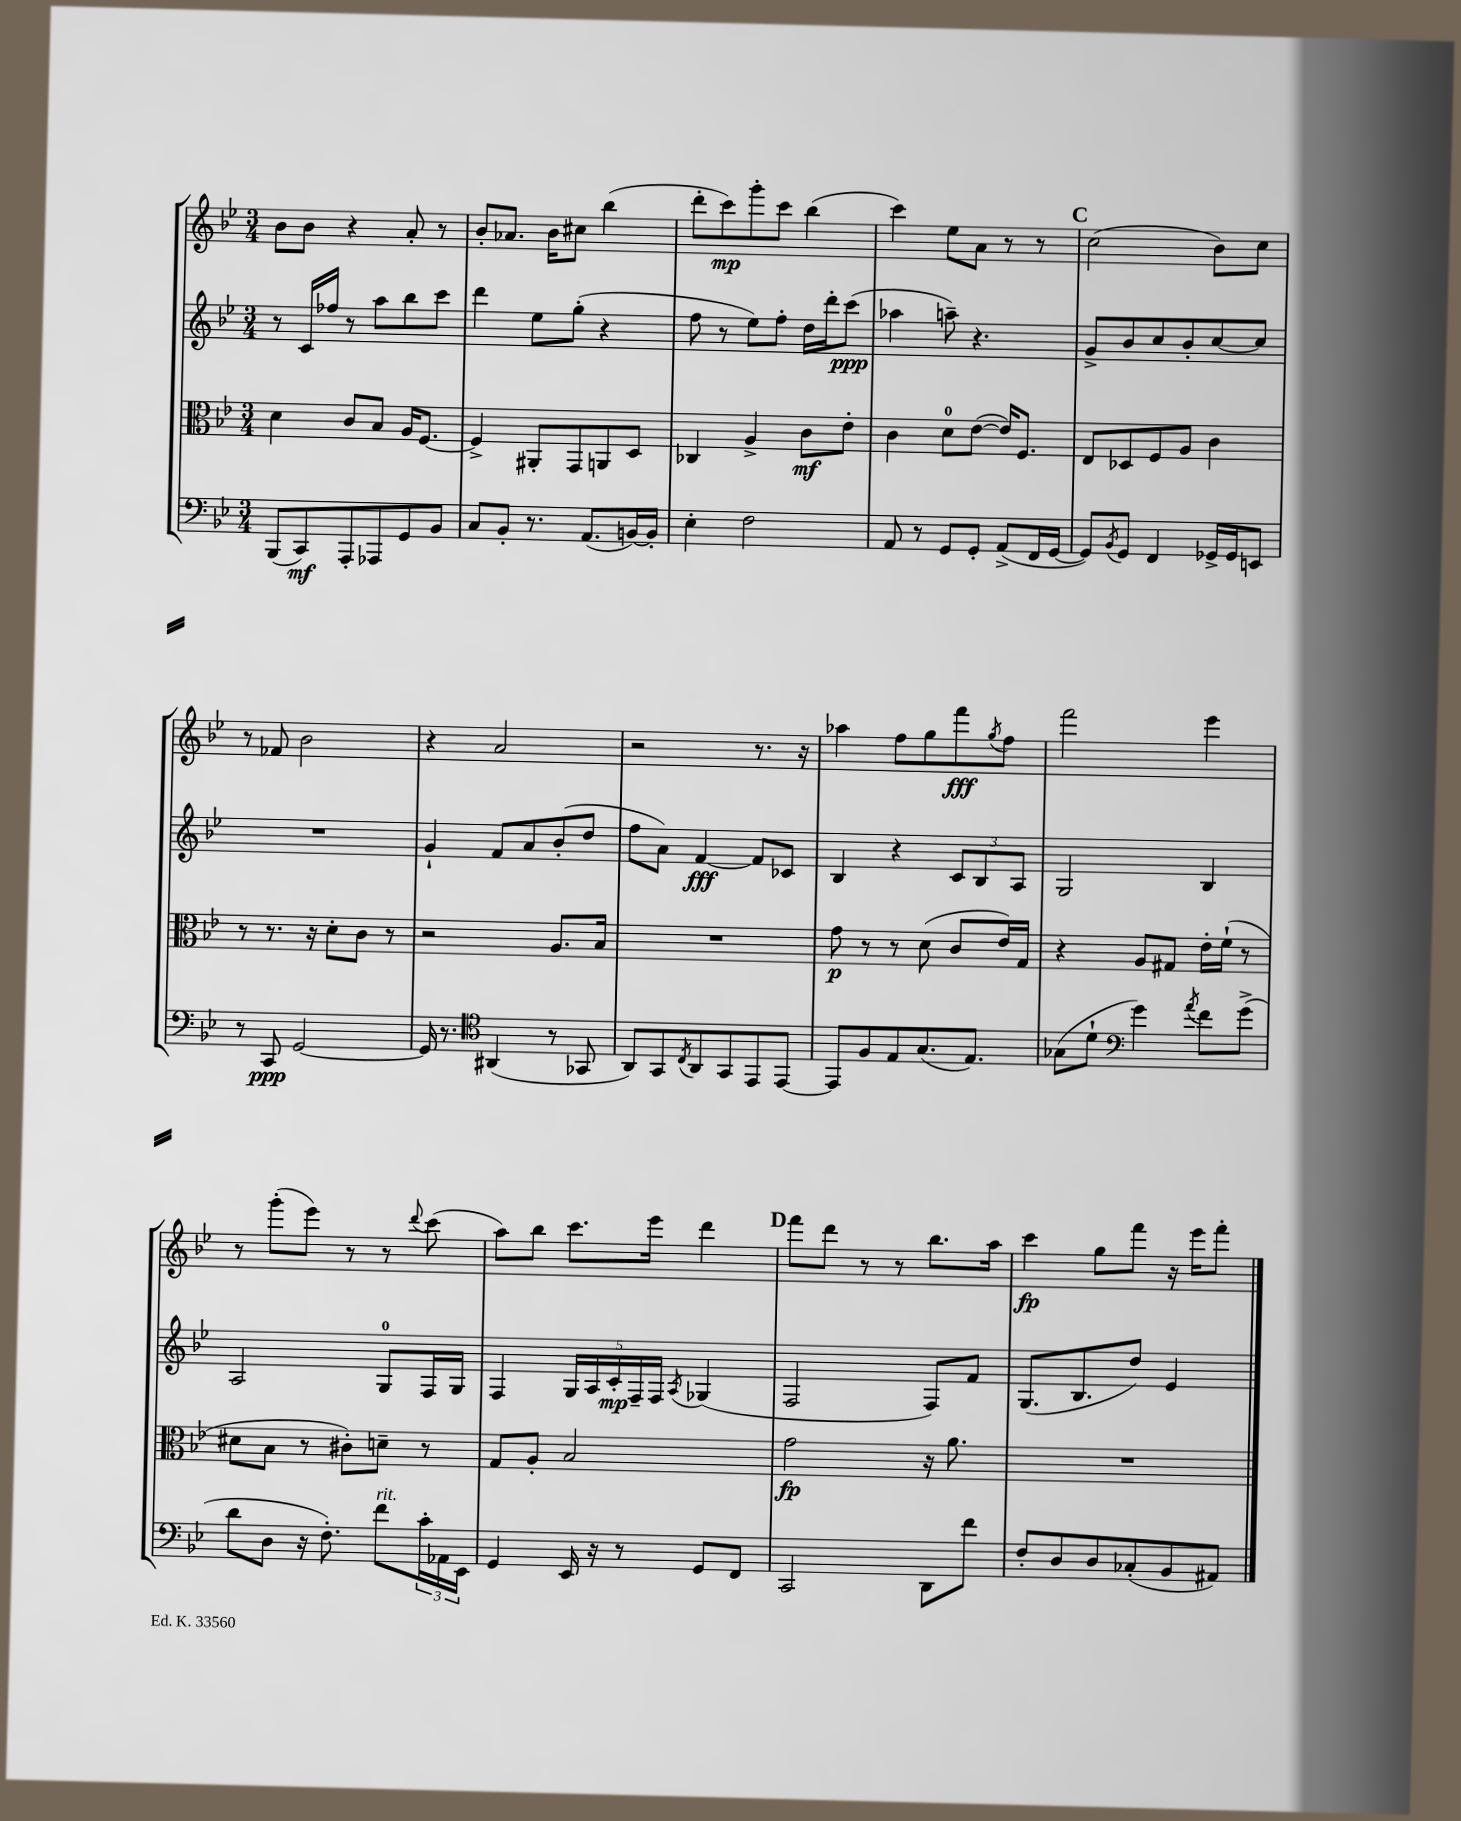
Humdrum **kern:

**kern	**kern	**kern	**kern
*staff4	*staff3	*staff2	*staff1
*clefF4	*clefC3	*clefG2	*clefG2
*k[b-e-]	*k[b-e-]	*k[b-e-]	*k[b-e-]
*M3/4	*M3/4	*M3/4	*M3/4
(8BBB-/L	4d\	8r	8b-\L
8CC/)	.	16c/LL	8b-\J
.	.	16ff-/JJ	.
8AAA'/	8c/L	8r	4r
8AAA-/	8B-/J	8aa\L	.
8GG/	16A/LK	8bb-\	8a'/
.	[8.F/J	.	.
8BB-/J	.	8ccc\J	8r
=	=	=	=
8C/L	4F^/]	4ddd\	8b-'/L
8BB-'/J	.	.	8.a-/J
8.r	8AA#'/L	8ee-\L	.
.	.	.	16b-\LK
.	8GG/	(8gg'\J	8cc#\J
(8.AA/L	.	.	.
.	8AA/	4r	(4bb-\
[16BB/L)	8D/J	.	.
16BB'/]JJ	.	.	.
=	=	=	=
4E-'\	4C-/	8ff\	8ddd'\L
.	.	8r	8ccc\)
2F\	4A^/	8ee-\L)	8ggg'\
.	.	8ff'\J	8ccc\J
.	8c\L	16dd\LL	(4bb-\
.	.	16ddd'\J	.
.	8e-'\J	(8ccc\J	.
=	=	=	=
8AA/	4c\	4aa-\	4ccc\)
8r	.	.	.
8GG/L	8d\L	8aa~\)	8ee-\L
8GG'/J	([8e-\J	4.r	8a\J
(8AA^/L	16e-/]LK)	.	8r
.	8.F/J	.	.
16FF/L	.	.	8r
[16GG/JJ	.	.	.
=	=	=	=
8GG/]L)	8E-/L	8g^/L	(2cc\
8qBB-/	.	.	.
8GG/J	8D-/	8b-/	.
4FF/	8F/	8cc/	.
.	8A/J	8b-'/	.
16GG-^/LL	4c\	[8cc/	8b-\L)
16GG-/J	.	.	.
8EE/J	.	8cc/]J	8cc\J
=	=	=	=
8r	8r	2.r	8r
8CC/	8.r	.	8f-/
[2GG/	.	.	2b-\
.	16r	.	.
.	8d'\L	.	.
.	8c\J	.	.
.	8r	.	.
=	=	=	=
16GG/]	2r	4g`/	4r
8.r	.	.	.
*clefC4	*	*	*
(4AA#/	.	8f/L	2a/
.	.	8a/	.
8r	8.A/L	(8b-'/	.
8GG-/	.	8dd/J	.
.	16B-/Jk	.	.
=	=	=	=
8AA/L)	2.r	8ff\L	2r
8GG/	.	8a\J)	.
8qC/	.	.	.
8AA/	.	[4f/	.
8GG/	.	.	.
8EE-/	.	8f/]L	8.r
[8EE-/J	.	8c-/J	.
.	.	.	16r
=	=	=	=
8EE-/]L	8g\	4B-/	4aa-\
8F/	8r	.	.
8E-/	8r	4r	8ff\L
(8.G/	(8d\	.	8gg\
.	8c/L	12c/L	8fff\
8.E-/J)	.	.	.
.	.	12B-/	.
.	.	.	8qgg/
.	16e-/L)	.	8ff\J
.	.	12A/J	.
.	16G/JJ	.	.
=	=	=	=
(8G-\L	4r	2G/	2fff\
8d`\J	.	.	.
*clefF4	*	*	*
4g\)	8A/L	.	.
.	8G#/J	.	.
8qa/	.	.	.
8f\L	16e-'\LL	4B-/	4eee-\
.	(16f`\JJ	.	.
(8g^\J	8r	.	.
=	=	=	=
8d\L	8d#\L	2A/	8r
8D\J	8B-\J	.	(8ggg'\L
16r	8r	.	8eee-\J)
8.F'\)	.	.	.
.	8c#'\L)	.	8r
8f\L	8d~\J	8G/L	8r
.	.	.	8qqddd/
24c'\L	8r	16F/L	(8ccc\
24AA-\	.	.	.
.	.	16G/JJ	.
24EE-\JJ	.	.	.
=	=	=	=
4GG/	8G/L	4F/	8aa\L)
.	8A'/J	.	8bb-\J
16EE-/	2B-/	20G/LL	8.ccc\L
.	.	20A/	.
16r	.	.	.
.	.	20c'/	.
8r	.	.	.
.	.	20F~/	.
.	.	.	16eee-\Jk
.	.	20F/JJ	.
.	.	8qA/	.
8GG/L	.	(4G-/	4ddd\
8FF/J	.	.	.
=	=	=	=
2CC/	2g\	2F/	8fff\L
.	.	.	8ddd\J
.	.	.	8r
.	.	.	8r
8DD\L	16r	8F/L)	8.bb-\L
.	8.a\	.	.
8f\J	.	8f/J	.
.	.	.	16aa\Jk
=	=	=	=
8F'/L	2.r	(8.G/L	4ccc\
8D/	.	.	.
.	.	8.B-/	.
8D/	.	.	8gg\L
(8C-'/	.	8dd/J)	8fff\J
8BB-/	.	4e-/	16r
.	.	.	16eee-\LK
8AA#/J)	.	.	8fff'\J
==	==	==	==
*-	*-	*-	*-
